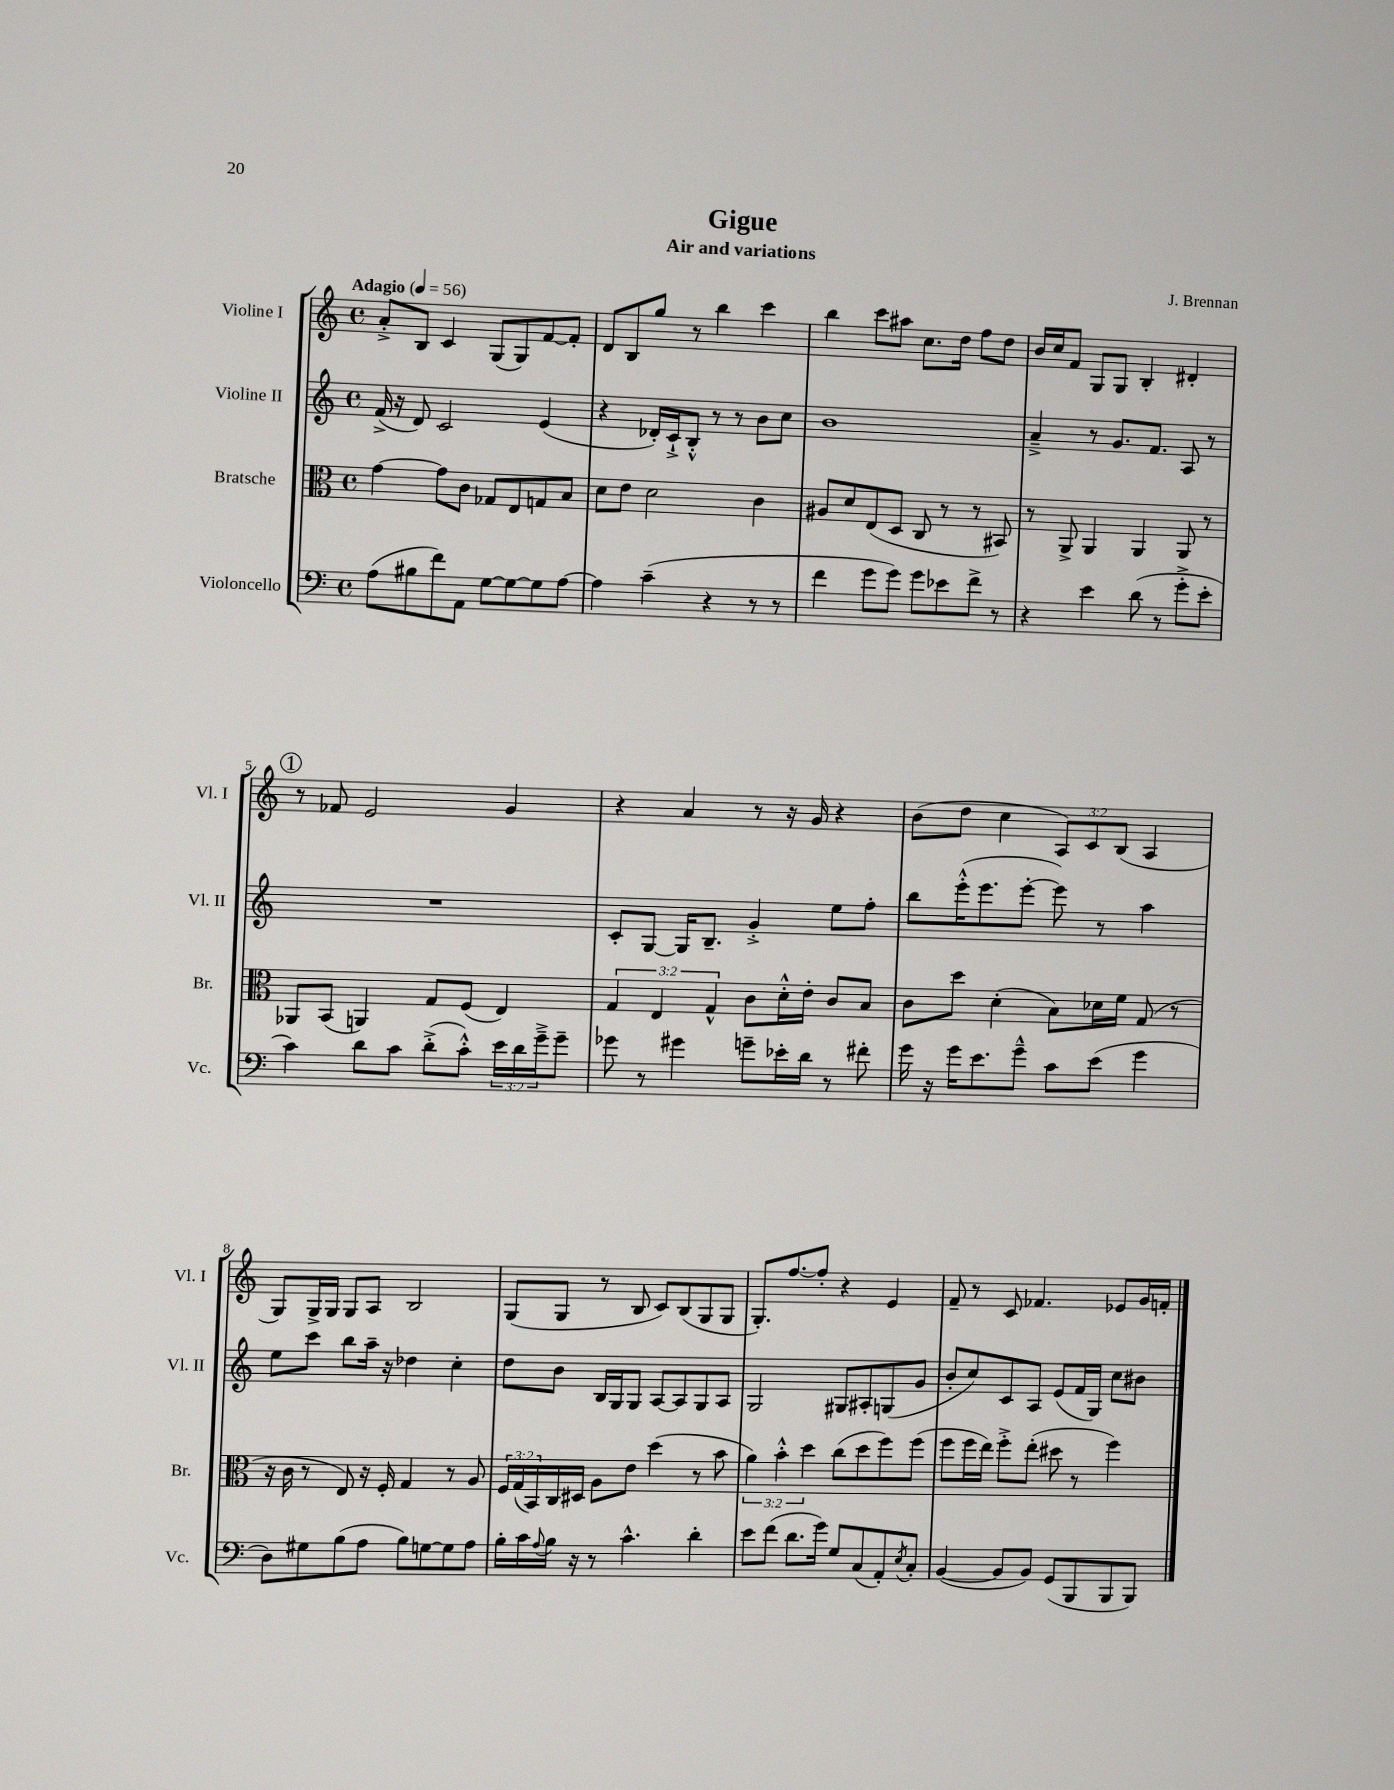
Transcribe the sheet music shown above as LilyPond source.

\header { title = "Gigue" composer = "J. Brennan" subtitle = "Air and variations" }
<<
\new StaffGroup <<
\new Staff = "s0" \with { instrumentName = "Violine I" shortInstrumentName = "Vl. I" } {
    \clef treble \key c \major \defaultTimeSignature \time 4/4 \override Staff.TupletNumber.text = #tuplet-number::calc-fraction-text \tempo "Adagio" 4 = 56
    a'8-.-> b8 c'4 g8( g8) f'8~ f'8-. |
    d'8 b8 g''8 r8 b''4 c'''4 |
    b''4 c'''8 ais''8 c''8. d''16 f''8 d''8 |
    b'16 c''16 f'8 g8 g8 b4-. dis'4-. |
    \mark \markup { \circle "1" } r8 fes'8 e'2 g'4 |
    r4 a'4 r8 r16 g'16 r4 |
    b'8( d''8 c''4 \tuplet 3/2 { a8) c'8 b8( } a4 |
    g8) g16-> g16 g8 a8 b2 |
    g8( g8 r8 b8 c'8) b8( g8 g8 |
    g8.-.) f''8.~ f''8-. r4 e'4 |
    f'8-- r8 c'8 fes'4. ees'8 g'16 f'16-. \bar "|." |
}
\new Staff = "s1" \with { instrumentName = "Violine II" shortInstrumentName = "Vl. II" } {
    \clef treble \key c \major \defaultTimeSignature \time 4/4
    f'16->( r16 d'8) c'2 e'4( |
    r4 des'16-.) c'16-!-> b8-.-^ r8 r8 b'8 c''8 |
    b'1 |
    a'4---> r8 g'8. f'8. a8 r8 |
    \mark \markup { \circle "1" } R1 |
    c'8-. g8~ g16 b8.-- g'4-.-> e''8 f''8-. |
    b''8 e'''16-.-^( e'''8. e'''8~-. e'''8) r8 a''4 |
    e''8 c'''8 b''8 a''16-- r16 des''4 c''4-. |
    d''8 b'8 b16 g16 g8 a8~ a8 g8 a8 |
    g2 gis8 ais8-. g8( g'8 |
    b'8-. c''8) c'8 a8 e'8( f'16 g16) c''8 bis'8 \bar "|." |
}
\new Staff = "s2" \with { instrumentName = "Bratsche" shortInstrumentName = "Br." } {
    \clef alto \key c \major \defaultTimeSignature \time 4/4 \override Staff.TupletNumber.text = #tuplet-number::calc-fraction-text
    g'4~ g'8 c'8 ges8 e8 g8 b8 |
    d'8 e'8 d'2 c'4 |
    ais8 d'8 e8( d8 c8 r8 r8 bis,8) |
    r8 a,8-> a,4 a,4 a,8 r8 |
    \mark \markup { \circle "1" } aes,8 b,8( a,4) g8 f8( e4) |
    \tuplet 3/2 { g4 e4 g4-^ } c'8 d'16-.-^ e'16-. c'8 b8 |
    c'8 d''8 d'4-.( b8) des'16 f'16 g8( r8 |
    r16 c'16 r8 e8) r16 f16-. g4 r8 a8 |
    \tuplet 3/2 { f16 g16( b,16) } c16 dis16 a8 e'8 d''4( r8 b'8 |
    \tuplet 3/2 { a'4) b'4-.-^ d''4 } c''8( d''8 f''8) f''8( |
    f''8 f''16 e''16) f''8-.-> e''8-.( dis''8 r8 f''4) \bar "|." |
}
\new Staff = "s3" \with { instrumentName = "Violoncello" shortInstrumentName = "Vc." } {
    \clef bass \key c \major \defaultTimeSignature \time 4/4 \override Staff.TupletNumber.text = #tuplet-number::calc-fraction-text
    a8( bis8 f'8) a,8 g8~ g8~ g8 a8~ |
    a4 c'4--( r4 r8 r8 |
    f'4 g'8 g'8) g'8 ees'8 f'8-> r8 |
    r4 e'4 d'8( r8 g'8-.-> e'8-. |
    \mark \markup { \circle "1" } c'4) d'8 c'8 d'8-.->( c'8-.-^) \tuplet 3/2 { e'16 d'16 g'16---> } g'8-- |
    ges'8 r8 gis'4 g'8-- ees'16-. d'16 r8 fis'8-. |
    g'16 r16 g'16 e'8. g'8---^ c'8 e'8( g'4 |
    d8) gis8 b8( a8 b8) g8~ g8 a8 |
    b16-. c'16 \appoggiatura { a8 } b16 r16 r8 c'4.-^ d'4-. |
    e'8 f'8( d'8. g'16) g8 c8( a,8-.) \acciaccatura { e8 } c8-. |
    b,4~( b,8 b,8) g,8( b,,8 b,,8 b,,8) \bar "|." |
}
>>
>>
